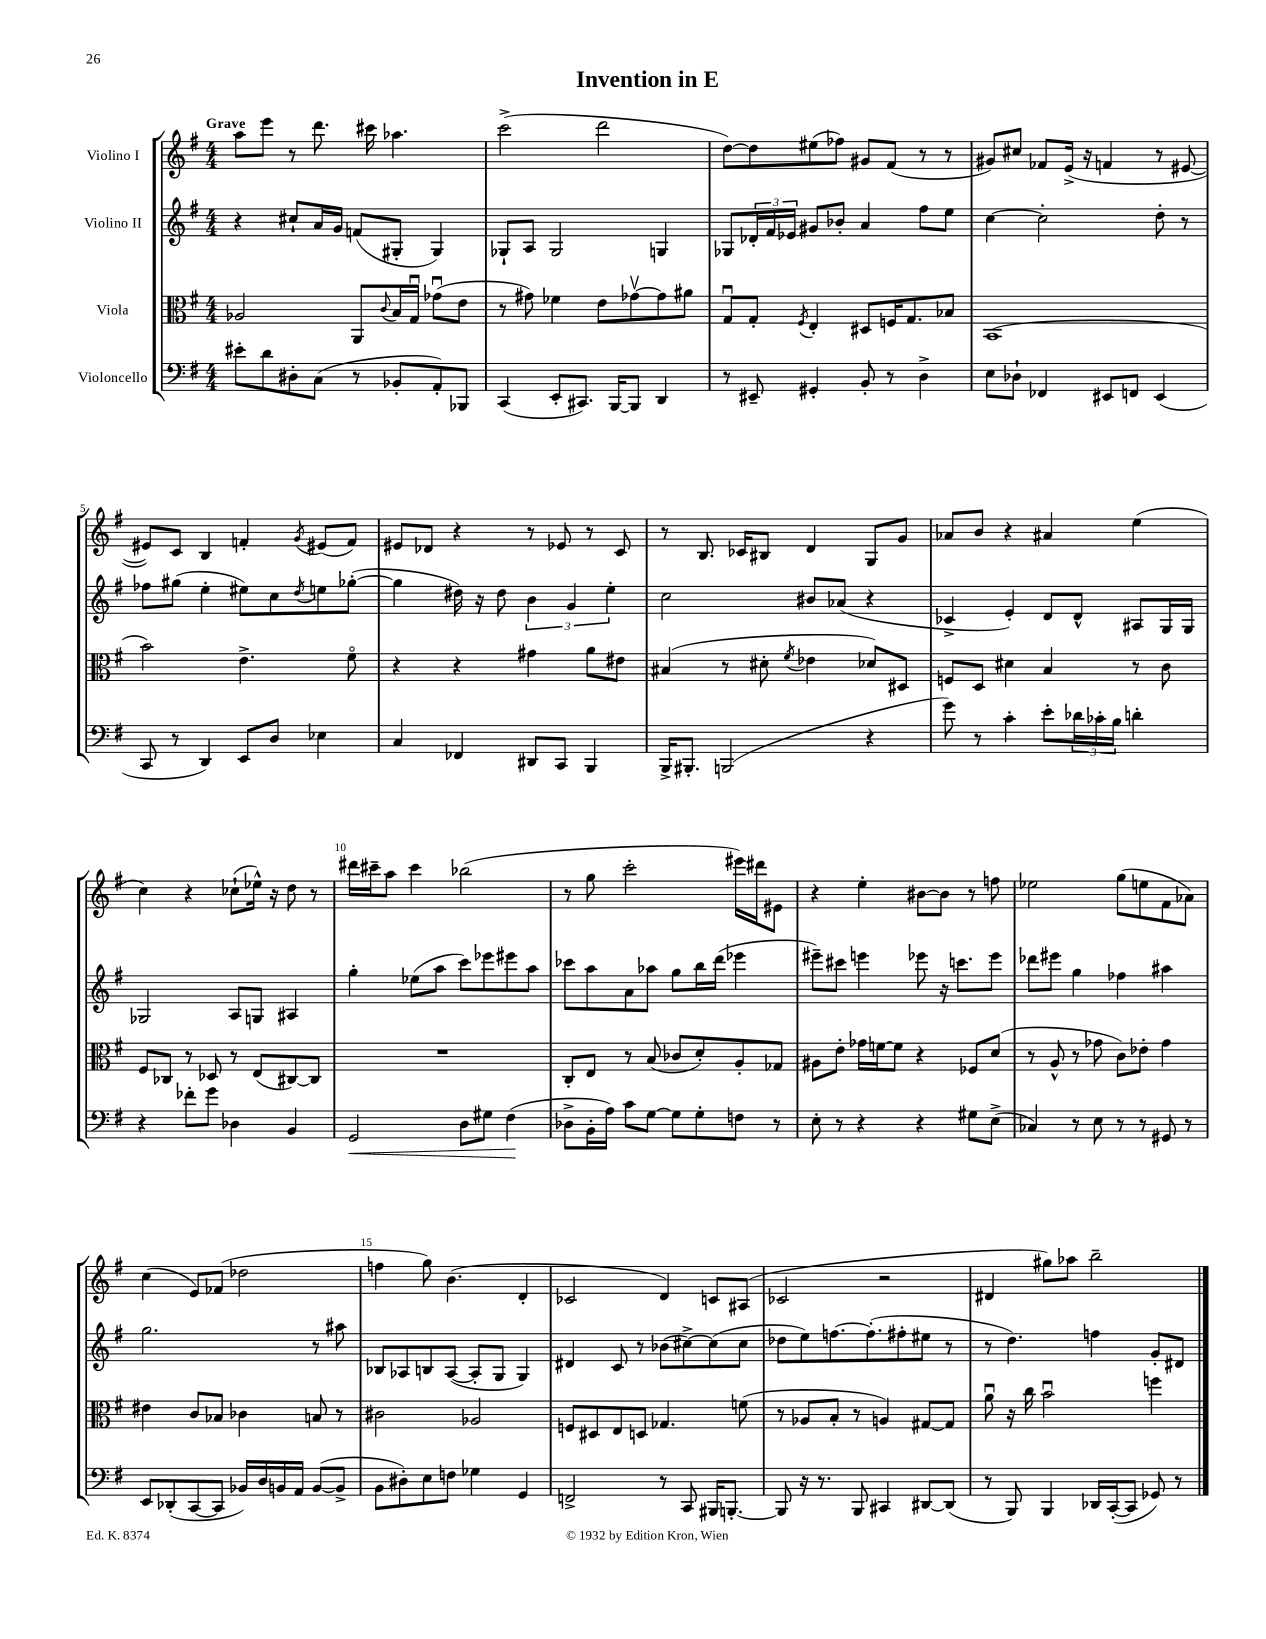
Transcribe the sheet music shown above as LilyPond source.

\header { title = "Invention in E" }
<<
\new StaffGroup <<
\new Staff = "s0" \with { instrumentName = "Violino I" } {
    \clef treble \key g \major \numericTimeSignature \time 4/4 \tempo "Grave"
    a''8 e'''8 r8 d'''8. cis'''16 aes''4. |
    c'''2->( d'''2 |
    d''8~) d''8 eis''8( fes''8) gis'8 fis'8( r8 r8 |
    gis'8) cis''8 fes'8 e'16->( r16 f'4 r8 eis'8~ |
    eis'8) c'8 b4 f'4-. \acciaccatura { g'8 } eis'8( f'8) |
    eis'8 des'8 r4 r8 ees'8 r8 c'8 |
    r8 b8. ces'16 bis8 d'4 g8 g'8 |
    aes'8 b'8 r4 ais'4 e''4( |
    c''4) r4 ces''8-!( ees''16-^) r16 d''8 r8 |
    dis'''16 cis'''16-- a''8 cis'''4 bes''2( |
    r8 g''8 c'''2-. eis'''16) dis'''16 eis'8 |
    r4 e''4-. bis'8~ bis'8 r8 f''8 |
    ees''2 g''8( e''8 fis'8 aes'8) |
    c''4( e'8) fes'8( des''2 |
    f''4 g''8) b'4.( d'4-. |
    ces'2 d'4) c'8 ais8( |
    ces'2 r2 |
    dis'4 gis''8) aes''8 b''2-- \bar "|." |
}
\new Staff = "s1" \with { instrumentName = "Violino II" } {
    \clef treble \key g \major \numericTimeSignature \time 4/4
    r4 cis''8-! a'16 g'16 f'8( gis8-. gis4) |
    ges8-! a8 ges2 g4 |
    ges8 \tuplet 3/2 { des'16-. fis'16 ees'16 } gis'8 bes'8-. a'4 fis''8 e''8 |
    c''4~ c''2-. d''8-. r8 |
    fes''8 gis''8( e''4-. eis''8) c''8 \acciaccatura { d''8 } e''8 ges''8~-.( |
    ges''4 dis''16) r16 dis''8 \tuplet 3/2 { b'4 g'4 e''4-. } |
    c''2 bis'8 aes'8( r4 |
    ces'4-> e'4-.) d'8 d'8-^ ais8 g16 g16 |
    ges2 a8 g8 ais4 |
    g''4-. ees''8( a''8 c'''8) ees'''8 eis'''8 a''8 |
    ces'''8 a''8 a'8 aes''8 g''8 b''16 d'''16( ees'''4 |
    eis'''8--) cis'''8 e'''4 ees'''8 r16 c'''8. ees'''8 |
    des'''8 eis'''8 g''4 fes''4 ais''4 |
    g''2. r8 ais''8 |
    bes8 aes8 b8 aes8~( aes8-. g8 g4) |
    dis'4 c'8 r8 bes'8( cis''8~->) cis''8( cis''8 |
    des''8 e''8) f''8.~ f''8.-.( fis''8-. eis''8 r8 |
    r8 d''4.) f''4 g'8-. dis'8 \bar "|." |
}
\new Staff = "s2" \with { instrumentName = "Viola" } {
    \clef alto \key g \major \numericTimeSignature \time 4/4
    aes2 a,8 \appoggiatura { c'8 } b16 g16\downbow ges'8\downbow( e'8 |
    r8 gis'8) fes'4 e'8 ges'8~\upbow ges'8 ais'8 |
    g8\downbow g8-. \acciaccatura { fis8 } e4-. dis8 f16 g8. bes8 |
    b,1( |
    b'2) e'4.-> fis'8\flageolet |
    r4 r4 gis'4 a'8 eis'8 |
    bis4( r8 dis'8-. \acciaccatura { fis'8 } ees'4 des'8) dis8 |
    f8 d8 dis'4 b4 r8 c'8 |
    fis8 ces8 r8 des8 r8 e8( cis8~) cis8 |
    R1 |
    c8-. e8 r8 b8( ces'8 d'8-.) a8-. ges8 |
    ais8 e'8-. ges'16 f'16~ f'8 r4 fes8 d'8( |
    r8 a8-^ r8 ges'8 c'8) ees'8-. ges'4 |
    eis'4 c'8 bes8 ces'4 b8 r8 |
    cis'2 aes2 |
    f8 dis8 e8 d8 ges4. f'8( |
    r8 aes8 b8-. r8 a4) gis8~ gis8 |
    a'8\downbow r16 c''16 b'2\downbow f''4 \bar "|." |
}
\new Staff = "s3" \with { instrumentName = "Violoncello" } {
    \clef bass \key g \major \numericTimeSignature \time 4/4
    eis'8-. d'8 dis8-. c8( r8 bes,8-. a,8-.) bes,,8 |
    c,4( e,8-. cis,8.) b,,16~ b,,8 d,4 |
    r8 eis,8-- gis,4-. b,8-. r8 d4-> |
    e8 des8-! fes,4 eis,8 f,8 eis,4( |
    c,8 r8 d,4) e,8 d8 ees4 |
    c4 fes,4 dis,8 c,8 b,,4 |
    b,,16-> bis,,8.-. b,,2( r4 |
    g'8) r8 c'4-. e'8-. \tuplet 3/2 { des'16 ces'16-. b16 } d'4-. |
    r4 fes'8-. g'8 des4 b,4 |
    g,2\< d8 gis8 fis4\!( |
    des8-> b,16-. a16) c'8 g8~ g8 g8-. f8 r8 |
    e8-. r8 r4 r4 gis8 e8->( |
    ces4) r8 e8 r8 r8 gis,8 r8 |
    e,8 des,8-.( c,8~ c,8 bes,16) d16 b,16 a,16 b,8~( b,8-> |
    b,8 dis8-.) e8 f8 ges4 g,4 |
    f,2-> r8 c,8 bis,,16 b,,8.~-. |
    b,,8 r16 r8. b,,8 cis,4 dis,8~ dis,8( |
    r8 b,,8) b,,4 des,16 c,16~-.( c,8 ges,8) r8 \bar "|." |
}
>>
>>
\layout { \context { \Score \override BarNumber.break-visibility = ##(#f #t #t) barNumberVisibility = #(every-nth-bar-number-visible 5) } }
